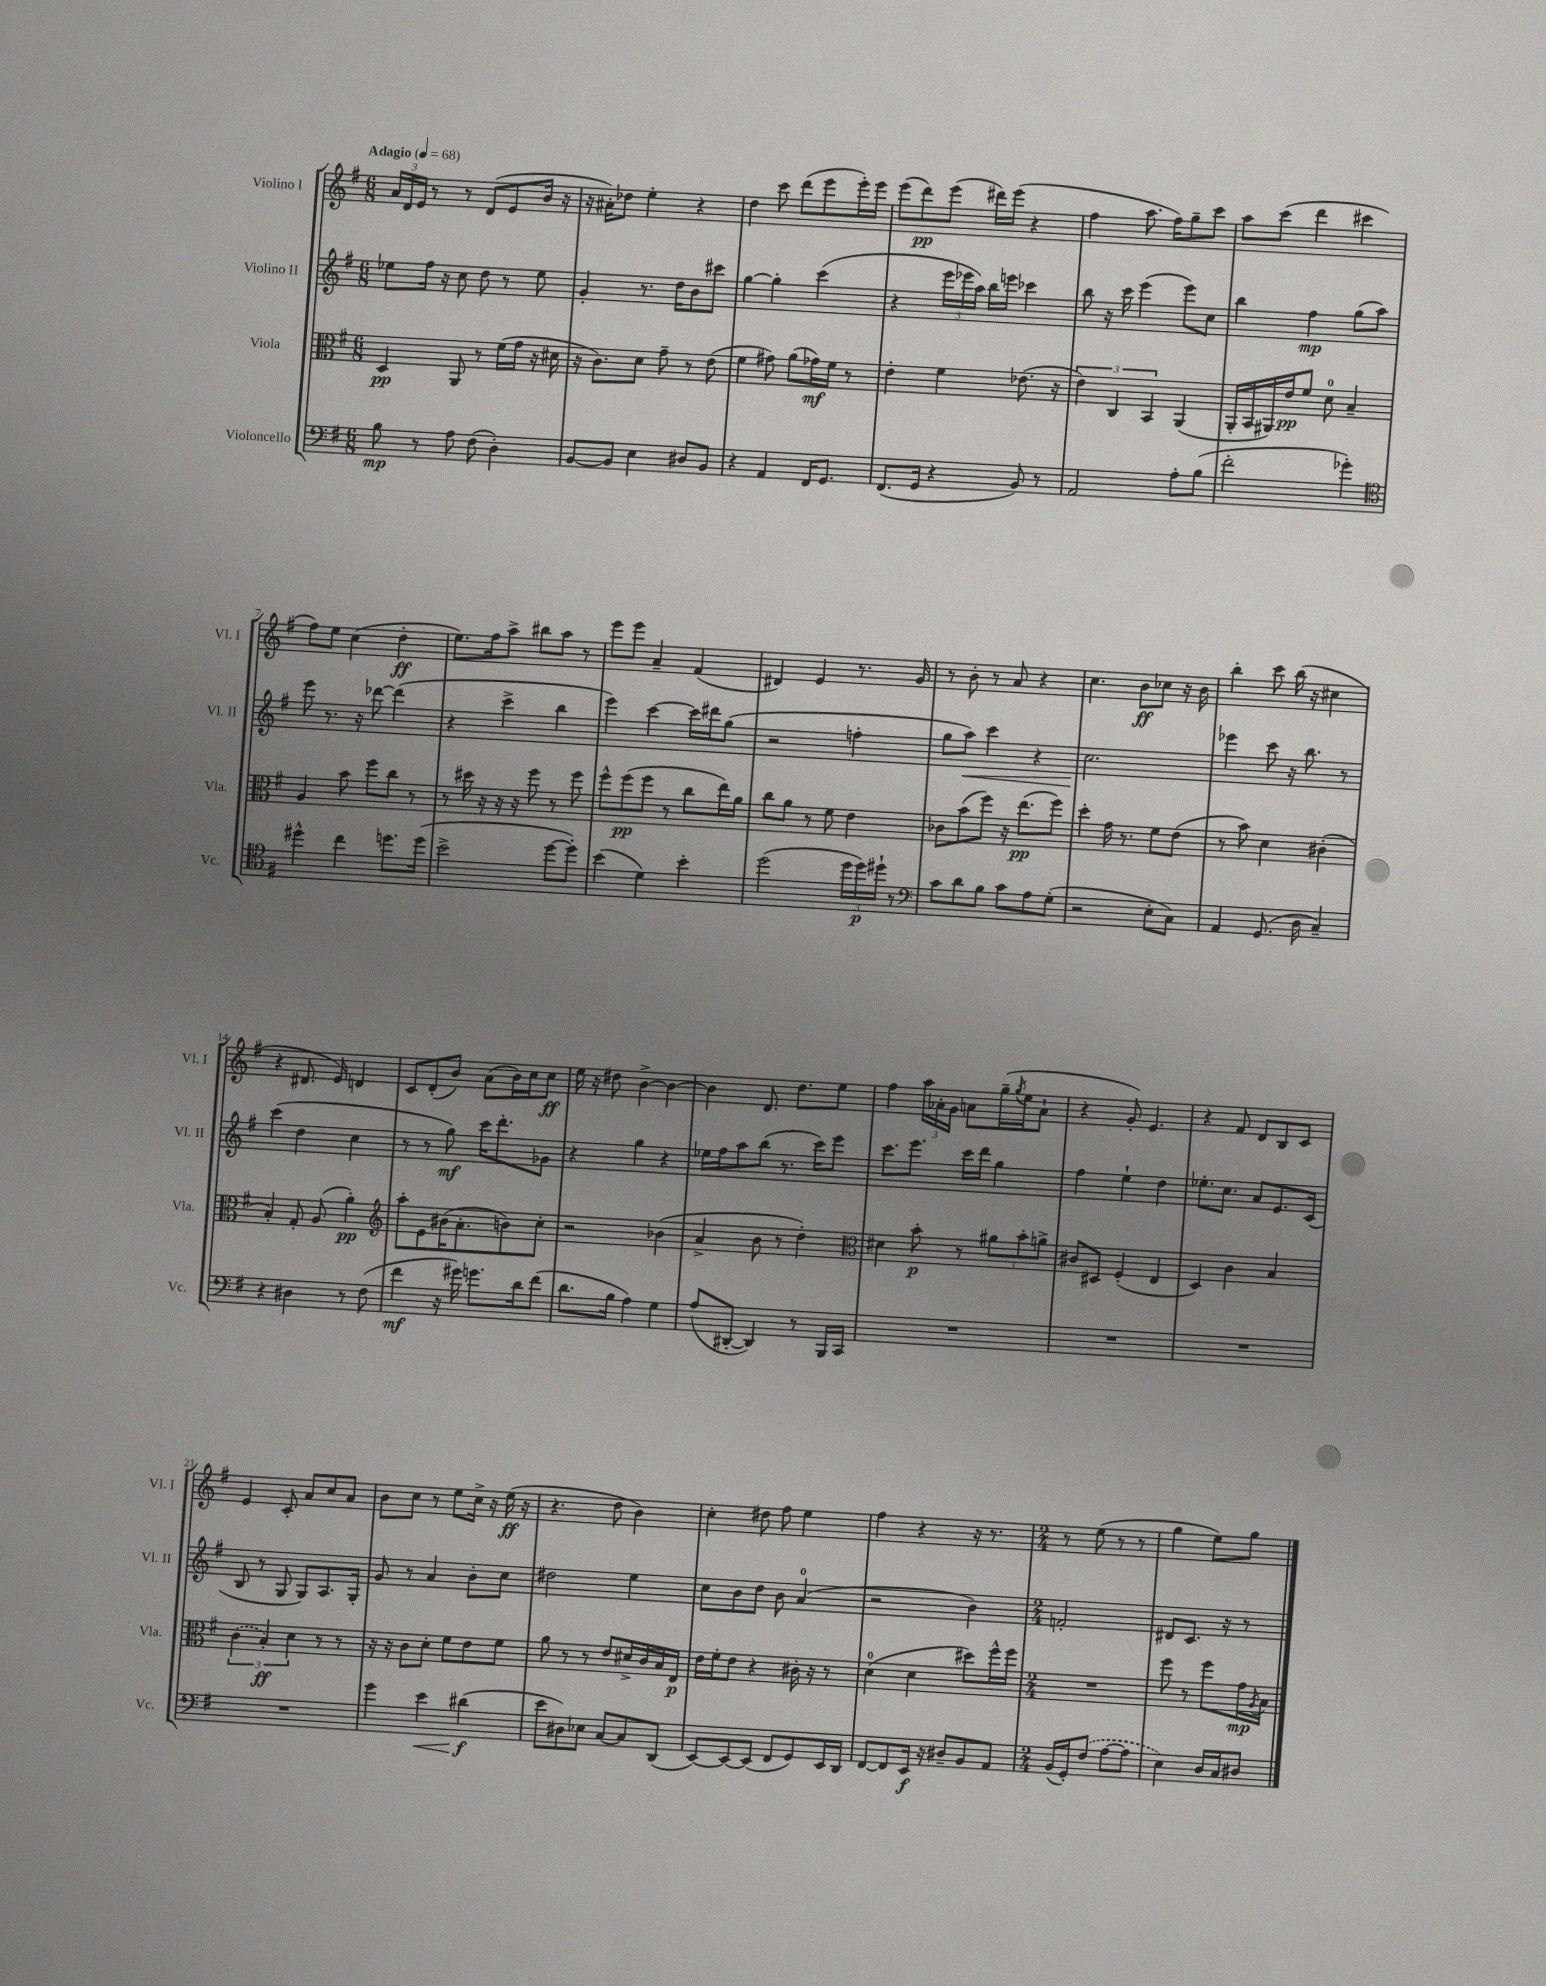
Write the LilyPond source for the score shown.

<<
\new StaffGroup <<
\new Staff = "s0" \with { instrumentName = "Violino I" shortInstrumentName = "Vl. I" } {
    \clef treble \key g \major \numericTimeSignature \time 6/8 \tempo "Adagio" 4 = 68
    \tuplet 3/2 { a'16 d'16 e'16 } r8 r8 d'8( e'8 b'16 r16 |
    r16 ais'16-.) des''8 e''4-. r4 |
    d''4 c'''8 d'''8( e'''8 e'''16-.) e'''16 |
    e'''8( d'''8\pp) e'''8( dis'''16) e'''16( r4 |
    fis''4 a''8. fis''16) g''8-- c'''8 |
    a''8 c'''8( d'''4 cis'''4 |
    fis''8) e''8 c''4( d''4-.\ff |
    e''8.) fis''16 a''8-> bis''8 a''8 r8 |
    e'''8 e'''8 a'4-- fis'4( |
    dis'4) e'4 r8. g'16 |
    r8 b'8-. r8 a'8 r4 |
    c''4. b'8\ff ces''8 r16 b'16 |
    b''4-. c'''8 b''16( r16 cis''4 |
    r4 dis'8. e'16) d'4 |
    c'8 d'8-.( b'8) a'8( b'16) c''16 c''8\ff |
    e''16 r16 dis''8 b'4~-> b'4~ |
    b'4 d'8. d''8. e''8 |
    fis''4 \tuplet 3/2 { a''16 aes'16-. g'16 } a'8 g''16--( \acciaccatura { g''8 } e''16 a'8-! |
    r4 g'8-.) e'4. |
    r4 fis'8 d'8 b8 c'8 |
    e'4 c'8-. a'8 c''8 a'8 |
    b'8 c''8 r8 e''8 c''16-> r16 e''16\ff( r16 |
    r4. d''8 b'4) |
    c''4-. dis''8 fis''8 e''4 |
    fis''4 r4 r16 r8. |
    \numericTimeSignature \time 2/4 r8 e''8( r8 r8 |
    g''4 e''8) g''8 \bar "|." |
}
\new Staff = "s1" \with { instrumentName = "Violino II" shortInstrumentName = "Vl. II" } {
    \clef treble \key g \major \numericTimeSignature \time 6/8
    ees''8 fis''16 r16 c''8 d''8 r8 ees''8 |
    g'4-. r8. d''16 b'8 cis'''8 |
    g''4~ g''4-. c'''4( |
    r4 \tuplet 3/2 { e'''16 ees'''16 a''16) } b''16 e'''16 ces'''4 |
    b''8 r16 c'''16 e'''4( e'''8) c''8 |
    b''4 fis''4\mp g''8( a''8) |
    e'''8 r8. r16 des'''8~ des'''4( |
    r4 c'''4-> b''4 |
    e'''4) c'''4~ c'''16 dis'''16 g''8( |
    r2 f''4-. |
    g''8 a''8\<) c'''4 r4 |
    c''2.\! |
    ees'''4 c'''8 r16 b''8. r8 |
    c'''4( d''4 c''4 |
    r8 r8 g''8\mf) c'''16 d'''8.-. ges'8 |
    r4 g''4 r4 |
    ees''16 fis''16 a''8 b''8( r8. c'''16) e'''8 |
    c'''8. e'''8. c'''16 d'''16 g''4 |
    fis''4 e''4-! d''4 |
    ees''8.-. c''8. a'8 e'8. c'16( |
    b8 r8 g8 g8) a8. g16-. |
    g'8 r8 a'4 b'8-. c''8 |
    dis''2 e''4 |
    c''8 b'8 d''8 b'8 a'4-0( |
    r2 b'4) |
    \numericTimeSignature \time 2/4 f'2-. |
    dis'8 c'8. r16 r8 \bar "|." |
}
\new Staff = "s2" \with { instrumentName = "Viola" shortInstrumentName = "Vla." } {
    \clef alto \key g \major \numericTimeSignature \time 6/8
    d4\pp a,8 r8 fis'16( g'16 r16 dis'16 |
    r16 c'8.) d'8 g'8-- r8 e'8( |
    fis'4 gis'8) a'8( ges'16\mf) fis'16 r8 |
    e'4-. fis'4 ees'8.( r16 |
    \tuplet 3/2 { e'4) c4 b,4 } a,4( |
    a,16-. b,16 ais,16) e'16\pp fis'8 d'8-0 b4-- |
    a4 b'8 fis''8 c''8 r8 |
    r8 dis''16 r16 r16 r16 fis''8 r8 fis''8 |
    fis''8-^ fis''8\pp( fis''8 r8 c''8 e''16) a'16 |
    c''8 a'8 r8 fis'8 e'4 |
    ces'8 b'8( fis''8) r16 e''8.\pp( fis''8) |
    d''4-. g'16 r8. fis'8 e'8( |
    r8 b'8) d'4 cis'4-.( |
    b4-.) g8-. a8( a'4-.\pp) |
    \clef treble a''8-. e'8 bis'16( a'8.-. b'8) c''8-. |
    r2 bes'4( |
    a'4-> b'8 r8 d''4-.) |
    \clef alto dis'4 b'8-.\p r8 \tuplet 3/2 { ais'8 b'8-. a'8-> } |
    cis'8 dis8 fis4-.( e4 |
    d4) c'4 b4 |
    \tuplet 3/2 { \once \slurDashed c'4( b4-.\ff) d'4 } r8 r8 |
    r16 r16 c'8 d'8-. fis'8 e'8 fis'8 |
    a'8 r8 r8 e'8 dis'16-> c'16 b16 e16\p |
    e'16 fis'16-. e'8 r4 cis'16-. r16 r8 |
    d'4-0( d'4 dis''8) fis''16-^ fis''16 |
    \numericTimeSignature \time 2/4 R2 |
    fis''8 r8 fis''8 g'16\mp \acciaccatura { a8 } b16 \bar "|." |
}
\new Staff = "s3" \with { instrumentName = "Violoncello" shortInstrumentName = "Vc." } {
    \clef bass \key g \major \numericTimeSignature \time 6/8
    b8\mp r8 a8 fis8( d4-.) |
    b,8~ b,8 e4 dis8 b,8 |
    r4 a,4 fis,16 g,8. |
    fis,8.( g,16 r4 b,8) r8 |
    a,2 a8-. b8( |
    fis'2-. ges'4-.) |
    \clef tenor dis''4-^ c''4 d''8. d''16( |
    b'2-> d''8~ d''8-.) |
    b'4( d'4) b'4-. |
    d''2( \tuplet 3/2 { d''16 d''16\p) dis''16-! } r8 |
    \clef bass c'8 d'8 b8 c'8 a8 g8-.( |
    r2 e8-. c8) |
    a,4 g,8.( d16 c4--) |
    r4 dis4 r8 fis8( |
    fis'4\mf r16 gis'16) g'8. d'16 fis'8( |
    d'8. b16 a4) g4 |
    a8( dis,8~-. dis,4) r8 b,,16 c,16 |
    R2. |
    R2. |
    R2. |
    R2. |
    g'4 e'4\< dis'4\f\!( |
    e'8 dis8) ees8 c8~ c8 d,8( |
    e,8~) e,8~ e,8( fis,8 g,8) e,16 d,16 |
    fis,8~ fis,8 e,16\f r16 dis8-- b,8 a,8 |
    \numericTimeSignature \time 2/4 b,16( g,16-.) \once \slurDashed fis8( a8~ a8 |
    e4) d16 c16 dis8 \bar "|." |
}
>>
>>
